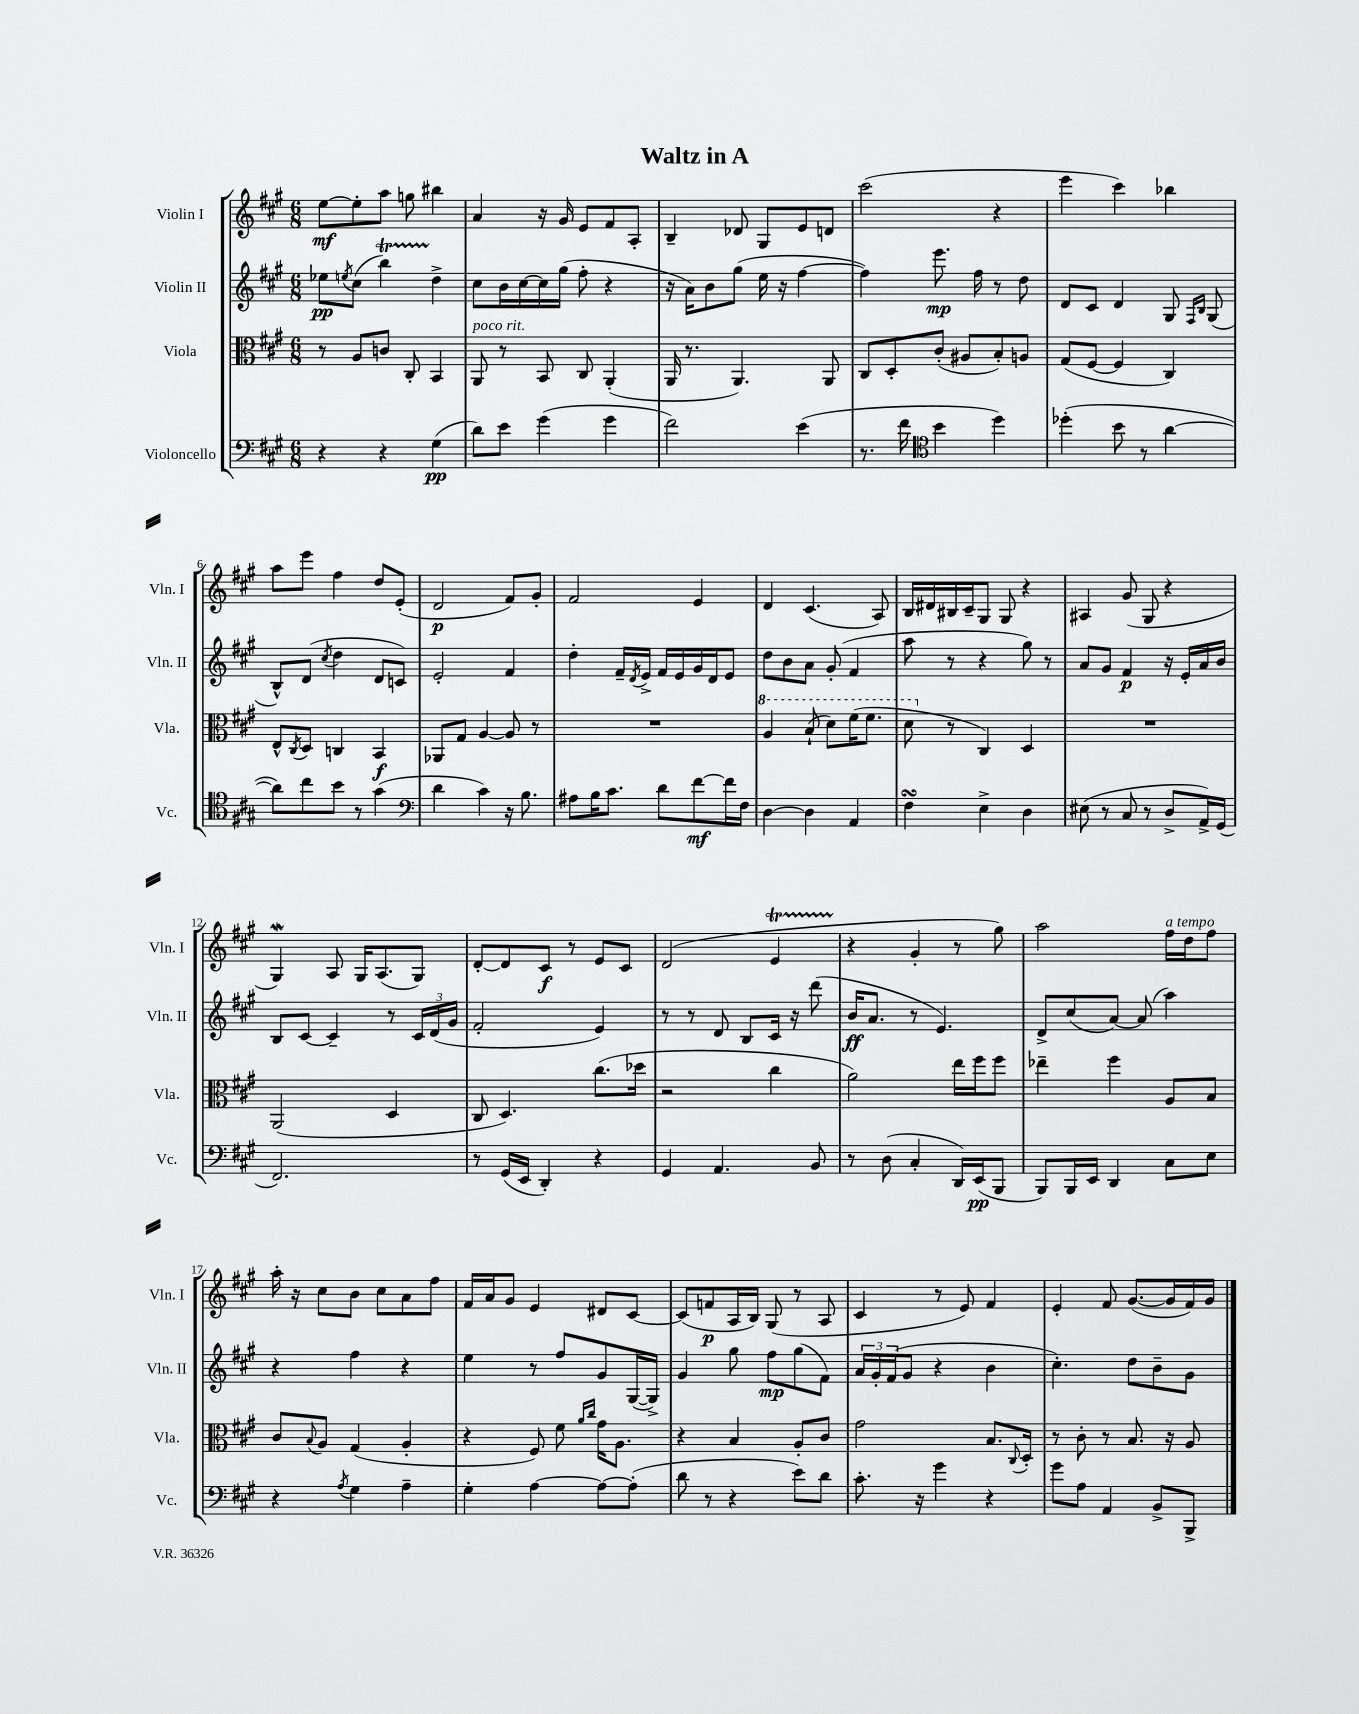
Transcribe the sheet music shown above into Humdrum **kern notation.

**kern	**kern	**kern	**kern
*staff4	*staff3	*staff2	*staff1
*clefF4	*clefC3	*clefG2	*clefG2
*k[f#c#g#]	*k[f#c#g#]	*k[f#c#g#]	*k[f#c#g#]
*M6/8	*M6/8	*M6/8	*M6/8
4r	8r	8ee-	[8ee
.	.	8qee	.
.	8A	(8cc#	8ee']
4r	8c	4bb)	8aa
.	8C#'	.	8gg
(4G#	4BB	4dd^	4bb#
=	=	=	=
8d)	8AA	8cc#	4a
8e	8r	16b	.
.	.	[16cc#	.
(4g#	8BB	16cc#]	16r
.	.	(16gg#	16g#
.	8C#	8ff#'	8e
4g#	(4AA'	4r	8f#
.	.	.	8A'
=	=	=	=
2f#)	16AA	16r	4B~
.	8.r	16a)	.
.	.	8b	.
.	4.AA)	(8gg#	8d-
.	.	16ee	8G#
.	.	16r	.
(4e	.	[4ff#	8e
.	8AA	.	8d
=	=	=	=
8.r	8C#	4ff#])	(2ccc#
.	8D'	.	.
16f#	.	.	.
*clefC4	*	*	*
4b	(8c#'	8.eee	.
.	8A#	.	.
.	.	16ff#	.
4dd)	8B')	8r	4r
.	8A	8dd	.
=	=	=	=
(4dd-'	(8G#	8d	4eee
.	[8F#	8c#	.
8b	4F#]	4d	4ccc#)
8r	.	.	.
[4a	4C#)	8G#	4bb-
.	.	16qqF#	.
.	.	16qqB	.
.	.	(8G#	.
=	=	=	=
8a])	8E^^	8B^^)	8aa
.	8qC#	.	.
8cc#	8D	(8d	8eee
.	.	8qcc#	.
8b	4C	4dd	4ff#
8r	.	.	.
(4g#	4BB	8d	8dd
.	.	8c)	(8e'
=	=	=	=
*clefF4	*	*	*
4d	8AA-	2e'	2d
.	8G#	.	.
4c#)	[4A	.	.
16r	8A]	4f#	8f#)
8.B	.	.	.
.	8r	.	8g#'
=	=	=	=
8A#	2.r	4dd'	2f#
16B	.	.	.
8.c#	.	.	.
.	.	16f#~	.
.	.	8qd	.
.	.	16e^	.
8d	.	16f#	.
.	.	16e	.
[8f#	.	16g#	4e
.	.	16d	.
16f#]	.	8e	.
16F#	.	.	.
=	=	=	=
[4D	4a	8dd	4d
.	.	8b	.
4D]	(8b`	8a	(4.c#
.	8dd)	(8g#'	.
4AA	(16ff#	4f#	.
.	8.ff#	.	.
.	.	.	8A)
=	=	=	=
4F#	8dd	8aa	16B
.	.	.	16d#
.	8r	8r	16B#
.	.	.	16c#~
4E^	4C#)	4r	8G#
.	.	.	8G#
4D	4D	8gg#)	4r
.	.	8r	.
=	=	=	=
(8E#	2.r	8a	4A#
8r	.	8g#	.
8C#	.	4f#	(8g#
8r	.	.	8G#
8D^	.	16r	4r
.	.	16e'	.
16AA^)	.	16a	.
(16GG#	.	16b	.
=	=	=	=
2.FF#)	(2AA	8B	4G#)
.	.	[8c#	.
.	.	4c#~]	8A
.	.	.	16G#
.	.	.	(8.A
.	4D	8r	.
.	.	24c#	8G#)
.	.	(24d	.
.	.	24g#	.
=	=	=	=
8r	8C#	2f#'	[8d'
(16GG#	4.D)	.	8d]
16EE	.	.	.
4DD')	.	.	8c#
.	.	.	8r
4r	(8.cc#	4e)	8e
.	.	.	8c#
.	16dd-	.	.
=	=	=	=
4GG#	2r	8r	(2d
.	.	8r	.
4.AA	.	8d	.
.	.	8B	.
.	4cc#	16c#	4e
.	.	16r	.
8BB	.	(8ddd	.
=	=	=	=
8r	2a)	16b	4r
.	.	8.a	.
(8D	.	.	.
4C#'	.	8r	4g#'
.	.	4.e)	.
16DD)	16ee	.	8r
(16EE	16ff#	.	.
8BBB	8ff#	.	8gg#)
=	=	=	=
8BBB)	4ee-~	8d^	2aa
16BBB	.	(8cc#	.
16EE	.	.	.
4DD	4ff#	[8a)	.
.	.	(8a]	.
8C#	8A	4aa)	16ff#
.	.	.	16dd
8E	8B	.	8ff#
=	=	=	=
4r	8c#	4r	16aa'
.	.	.	16r
.	8qqB	.	.
.	8A	.	8cc#
8qA	.	.	.
4G#	(4G#	4ff#	8b
.	.	.	8cc#
4A~	4A'	4r	8a
.	.	.	8ff#
=	=	=	=
4G#'	4r	4ee	16f#
.	.	.	16a
.	.	.	8g#
[4A	8F#)	8r	4e
.	8f#	8ff#	.
.	16qqa	.	.
.	16qqcc#	.	.
8A_	16g#	8g#	8d#
.	8.A	.	.
(8A']	.	([16G#	[8c#
.	.	16G#^])	.
=	=	=	=
8d	4r	4g#	(8c#]
8r	.	.	8f
4r	4B	8gg#	16A
.	.	.	16B)
.	.	8ff#	(8G#
8e)	8A'	(8gg#	8r
8d	8c#	8f#)	8A
=	=	=	=
8.c#'	2g#	24a	4c#
.	.	24g#'	.
.	.	(24f#	.
.	.	8g#	.
16r	.	.	.
4g#	.	4r	8r
.	.	.	8e)
4r	8.B	4b	4f#
.	8qqC#	.	.
.	16D'	.	.
=	=	=	=
8g#	8r	4.cc#')	4e'
8A	8c#'	.	.
4AA	8r	.	8f#
.	8.B	8dd	([8.g#
8BB^	.	8b~	.
.	16r	.	16g#]
8BBB^	8A	8g#	16f#)
.	.	.	16g#
==	==	==	==
*-	*-	*-	*-
